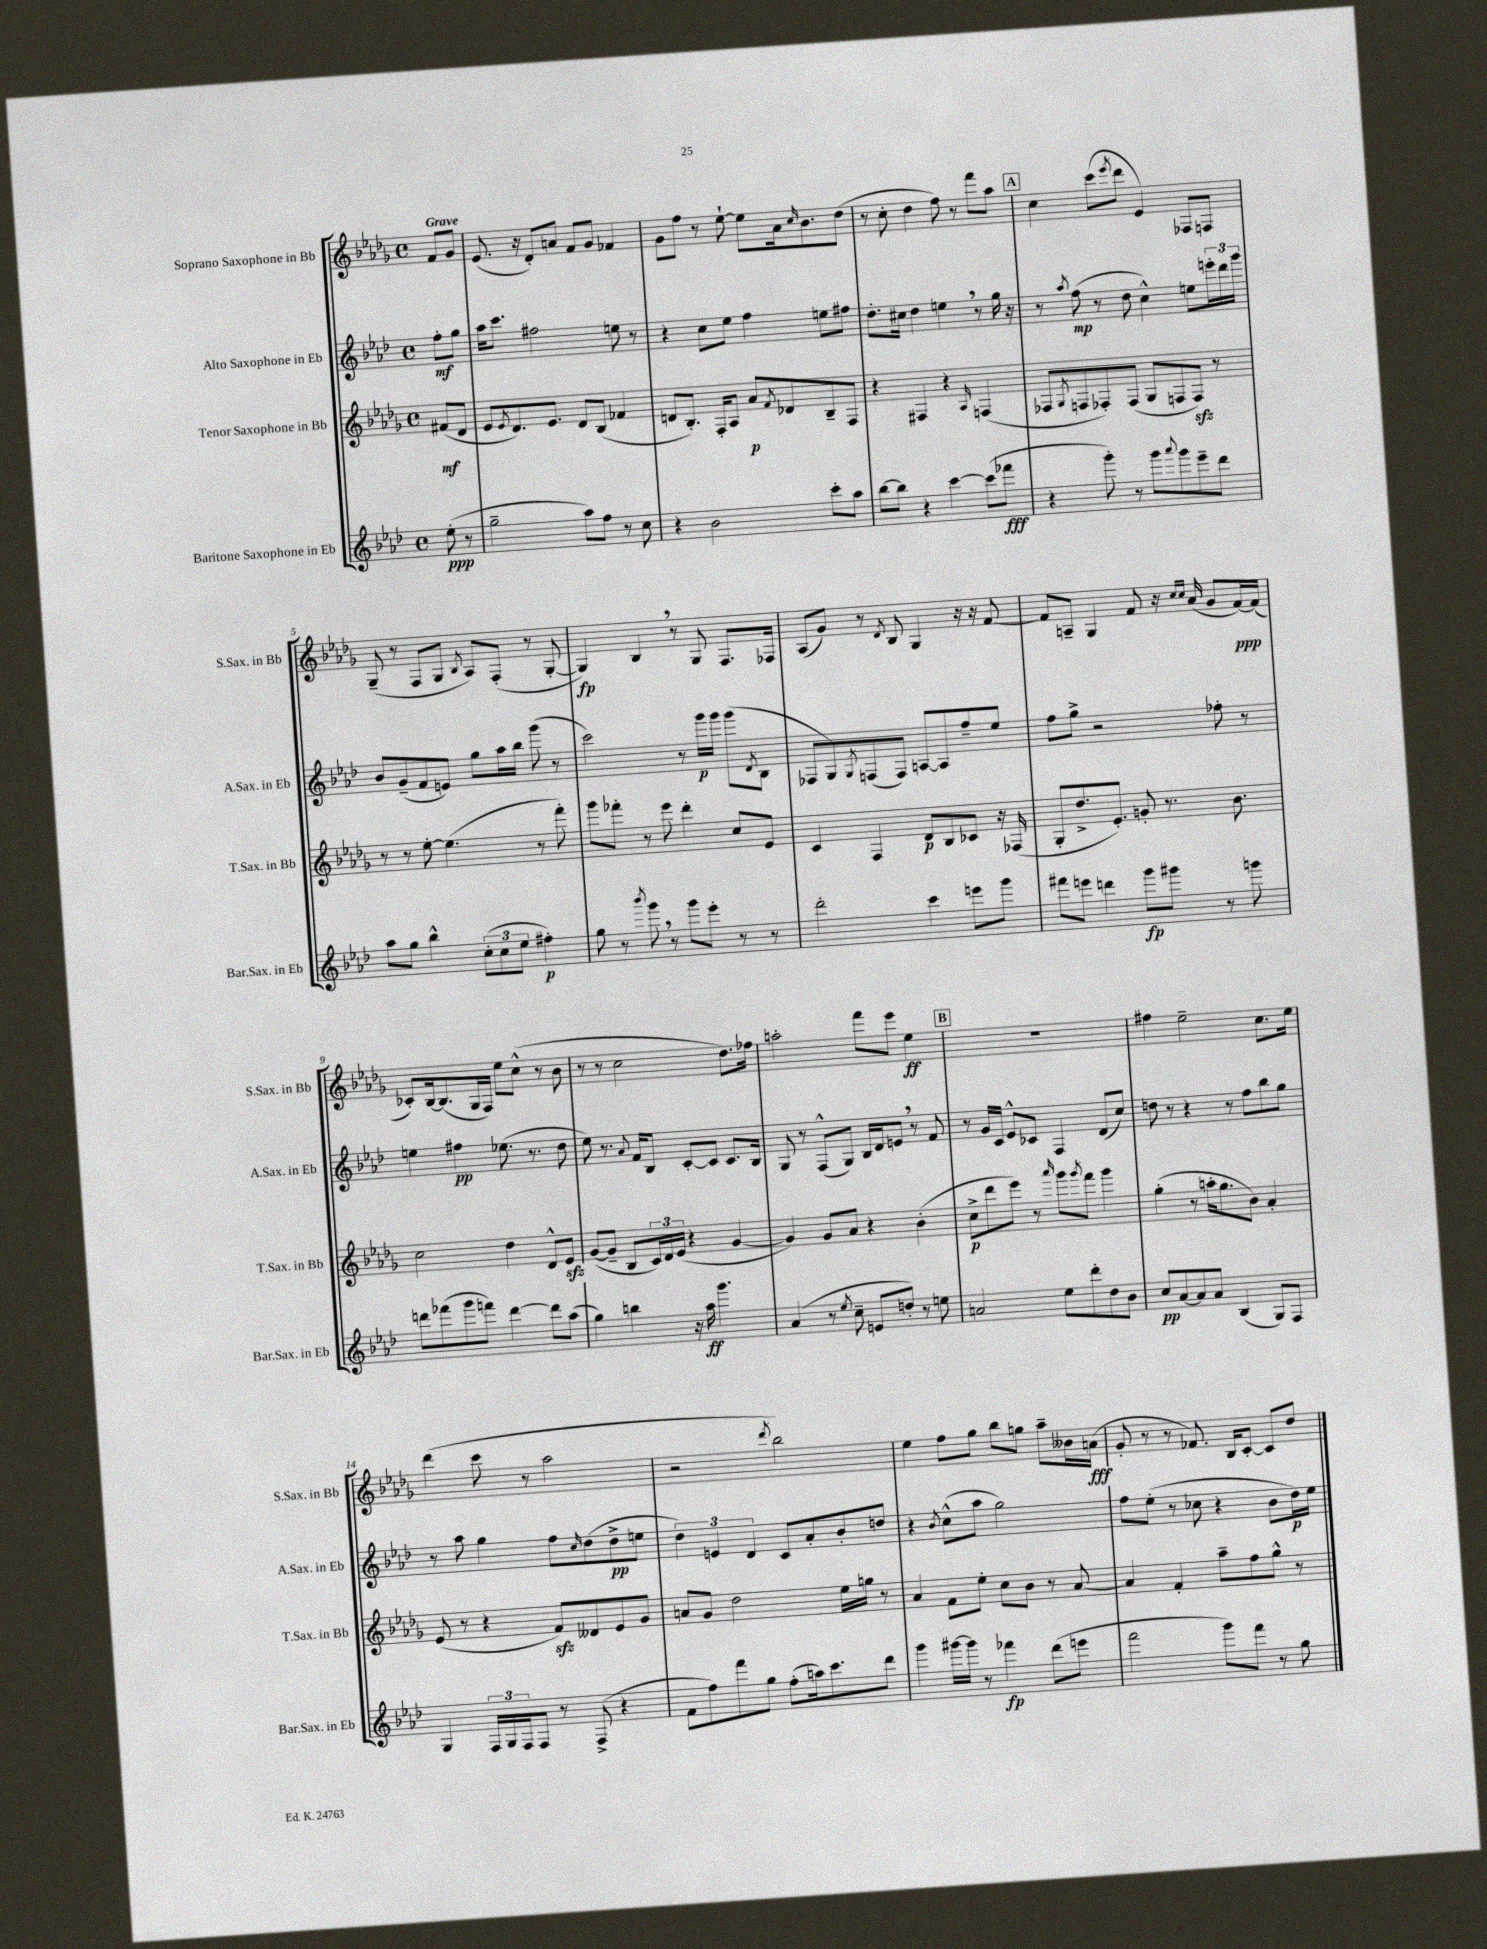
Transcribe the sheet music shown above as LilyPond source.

<<
\new StaffGroup <<
\new Staff = "s0" \with { instrumentName = "Soprano Saxophone in Bb" shortInstrumentName = "S.Sax. in Bb" } {
    \clef treble \key des \major \defaultTimeSignature \time 4/4 \partial 4 \tempo "Grave"
    f'8 ges'8 |
    ees'8.( r16 des'8-.) a'8 f'8 ges'8 fes'4 |
    ges'8 f''8 r8 ees''8~-! ees''8 aes'16 \grace { c''16 } bes'8. des''8( |
    r8 c''8-. des''4 f''8) r8 f'''8 aes''8 |
    \mark \markup { \box "A" } c''4 c'''8( \acciaccatura { ees'''8 } des'''8 ees'4) fes8 f8 |
    ges8--( r8 f8 ges8 \acciaccatura { bes8 } aes8) f8-.( r8 ges8~-. |
    ges4\fp) bes4 \breathe r8 ges8 f8. fes16 |
    aes8( ges'8) r8 \acciaccatura { des'8 } bes8 ges4 r16 r16 f'8~ |
    f'8 a8-- ges4 f'8 r16 \grace { c''16 c''16 } aes'16( ges'8 f'16~\ppp) f'16( |
    ces'8-.) bes16~ bes8.( ges16 f16) ees''8 c''8-^( r8 bes'8 |
    r8 r8 c''2 des''8.) fes''16 |
    a''2-. f'''8 ees'''8 ees''4\ff |
    \mark \markup { \box "B" } R1 |
    fis''4 ees''2-- c''8. ees''16 |
    des'''4( c'''8 r8 aes''2 |
    r2 \acciaccatura { des'''8 } bes''2) |
    ees''4 f''8 ges''8 bes''8 g''8 aes''8-- beses'16 a'16\fff( |
    ges'8-. r8 r8 fes'8.) bes16 c'8~-. c'8 des''8 \bar "|." |
}
\new Staff = "s1" \with { instrumentName = "Alto Saxophone in Eb" shortInstrumentName = "A.Sax. in Eb" } {
    \clef treble \key aes \major \defaultTimeSignature \time 4/4 \partial 4
    f''8-.\mf g''8 |
    aes''16 c'''8. fis''2 e''8 r8 |
    r4 c''8 ees''8 f''4 e''8 fis''8 |
    des''8.-. cis''16 des''4 e''4 \breathe r8 g''16 r16 |
    \mark \markup { \box "A" } r8 \acciaccatura { aes''8 } f''8\mp( r8 des''8 c''4-^) e''8 \tuplet 3/2 { e'''16-. des'''16 g'''16 } |
    bes'8 g'8--( f'8 e'8) g''8 aes''16 bes''16 g'''8( r8 |
    c'''2) r8 g'''16\p g'''16 g'''8( \acciaccatura { des'8 } bes8 |
    fes8 g8) \acciaccatura { g8 } f8( f8) a8~ a8 f''8-- ees''8 |
    f''8 g''8-> r2 fes''8-. r8 |
    e''4 fis''4\pp ees''8.( r8. des''8 |
    ees''8) r8. \appoggiatura { aes'8 } f'16 bes8 c'8~-. c'8 c'8. bes16 |
    g8 r8 f8-^( g8) bes16 des'16 e'8 \breathe r8 f'8 |
    \mark \markup { \box "B" } r8 g'16 c'16 ees'8-^ ces'8 f4 des'8( c''8) |
    d''8 r8 r4 r8 f''8 bes''8 g''8 |
    r8 aes''8 g''4 f''8 \grace { c''16 } des''8( des''8->\pp e''8 |
    \tuplet 3/2 { des''4) e'4 des'4 } c'8 aes'8-. bes'8-. d''8 |
    r4 \acciaccatura { bes'8 } c''8-^( aes''8 g''2) |
    f''8 ees''8-.( r8 ces''8 r4 bes'8 des''16\p) ees''16 \bar "|." |
}
\new Staff = "s2" \with { instrumentName = "Tenor Saxophone in Bb" shortInstrumentName = "T.Sax. in Bb" } {
    \clef treble \key des \major \defaultTimeSignature \time 4/4 \partial 4
    fis'8\mf( des'8 |
    ees'8 \acciaccatura { ees'8 } des'8.) ees'8. des'8 bes8( fes'4 |
    d'8 bes8.-.) f16-. aes8 aes'8\p \acciaccatura { f'8 } des'8 bes8-- f8 |
    r4 fis4 r4 \grace { aes16 } f4( |
    \mark \markup { \box "A" } fes8 \acciaccatura { ges8 } f8 fes8-.) fes8( ges8 f8 f8\sfz) r8 |
    r8 r8 ees''8~-. ees''4.( r8 f'''8-.) |
    ges'''8 fes'''8-. r8 ees'''8 des'''4-. c''8 ees'8 |
    c'4 f4 des'8\p bes8 ces'8 r16 fes16( |
    ges8-. des''8.-> ees'8.-.) g'8-. r8. bes'8. |
    c''2 des''4 des'8-^ ees'8\sfz |
    ges'8~( ges'8-- bes8 \tuplet 3/2 { c'16) des'16 ees'16( } r4 ges'4~ |
    ges'4) ges'8 aes'8 r4 bes'4-.( |
    \mark \markup { \box "B" } c''8->\p des'''8 ees'''8) r8 \grace { aes'''16 } ges'''8 \acciaccatura { ges'''8 } f'''8 ges'''4 |
    ges''4-.( r8 a''16-. ges''8. bes'8) aes'4-. |
    ees'8( r8 r4 f'8\sfz) deses'8 ees'8 ges'8 |
    a'8 ges'8 des''2 ees''16 g''16 r8 |
    aes'4 f'8 ees''8-. c''8 bes'8 r8 aes'8~ |
    aes'4 f'4-. aes''8-- f''8 ges''8-^ r8 \bar "|." |
}
\new Staff = "s3" \with { instrumentName = "Baritone Saxophone in Eb" shortInstrumentName = "Bar.Sax. in Eb" } {
    \clef treble \key aes \major \defaultTimeSignature \time 4/4 \partial 4
    ees''8-.\ppp( r8 |
    g''2-- aes''8) f''8 r8 c''8 |
    r4 bes'2 c'''8-. aes''8 |
    bes''8~ bes''8 r4 c'''4~ c'''8( fes'''8\fff |
    \mark \markup { \box "A" } r4 g'''8-.) r8 g'''8 \appoggiatura { aes'''8 } g'''8 ees'''8-- des'''8 |
    aes''8 g''8 bes''4-^ \tuplet 3/2 { c''8-.( c''8 ees''8 } fis''4-.\p) |
    g''8 r8 \acciaccatura { bes'''8 } g'''8 \breathe r8 g'''8 ees'''8-. r8 r8 |
    des'''2-. c'''4 e'''8 g'''8 |
    fis'''8 e'''8 d'''4 g'''8\fp gis'''8 r8 g'''8 |
    d'''8 fes'''8( g'''8 f'''8) d'''4~ d'''8 aes''8( |
    g''4) b''4 r16 aes''16\ff g'''4. |
    aes'4( r8 \acciaccatura { ees''8 } c''8-- e'8 d''8-.) r8 e''8 |
    \mark \markup { \box "B" } a'2 ees''8 des'''8-. des''8 bes'8 |
    c''8\pp aes'8~ aes'8 aes'8 bes4( g8) f8 |
    g4 \tuplet 3/2 { f16 g16 f16 } f8 r8 f8->( r4 |
    f'8 f''8) f'''8 g''8 f''8-.( a''16) c'''8. des'''8 |
    g'''4 gis'''16~ gis'''16 r8 fes'''4\fp des'''8( e'''8 |
    f'''2 g'''8) f'''8 r8 g''8 \bar "|." |
}
>>
>>
